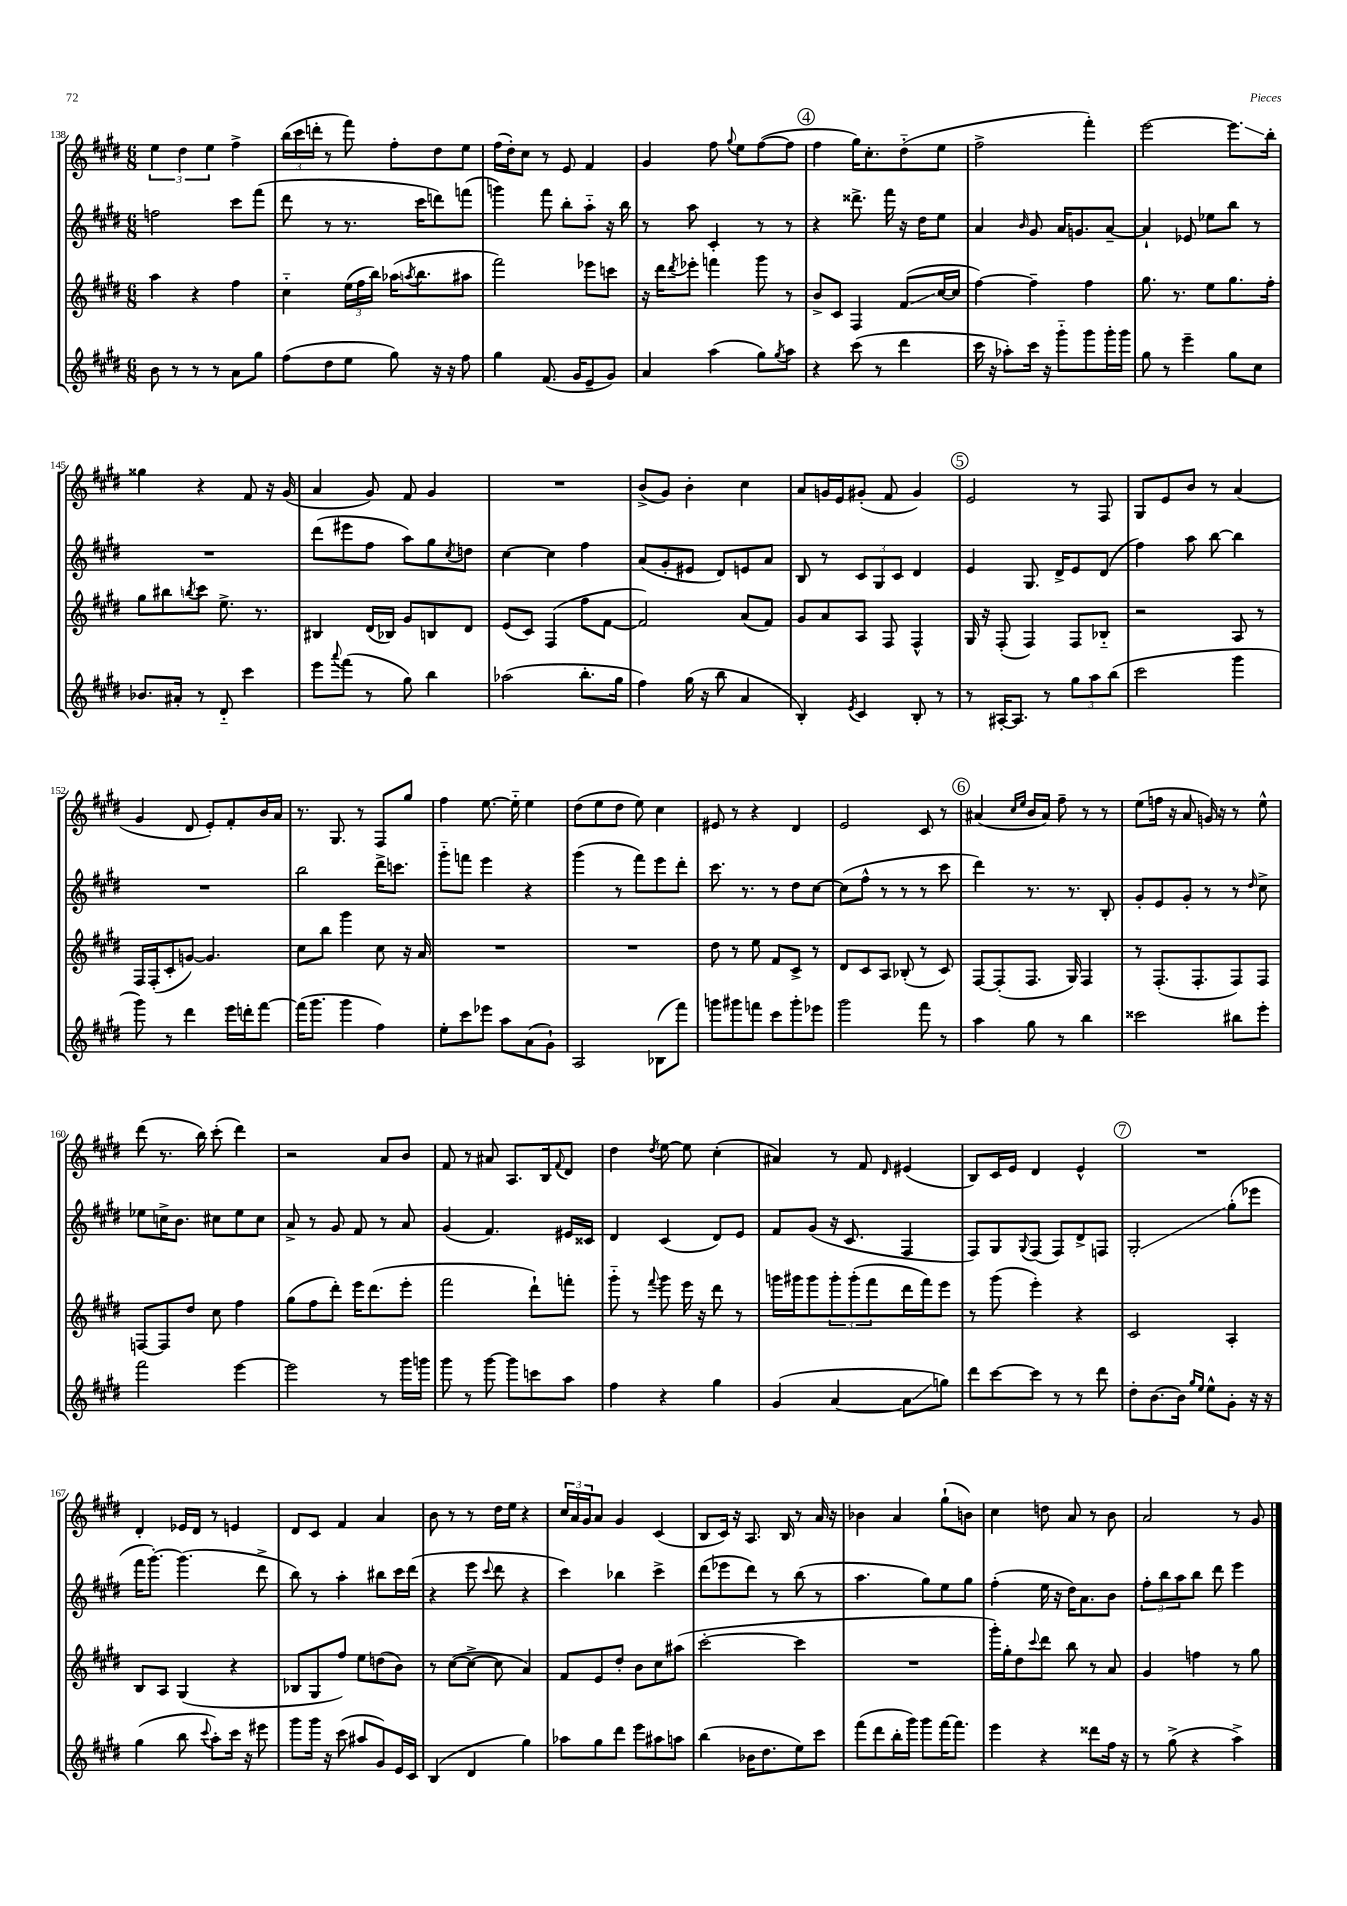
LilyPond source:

<<
\new StaffGroup <<
\new Staff = "s0" {
    \clef treble \key e \major \numericTimeSignature \time 6/8
    \tuplet 3/2 { e''4 dis''4 e''4 } fis''4-> |
    \tuplet 3/2 { b''16( cis'''16 d'''16-. } r8 fis'''8) fis''8-. dis''8 e''8 |
    fis''16( dis''16-.) cis''8 r8 e'8 fis'4 |
    gis'4 fis''8 \appoggiatura { gis''8 } e''8 fis''8~( fis''8 |
    \mark \markup { \circle "4" } fis''4 gis''16) cis''8.-. dis''8-_( e''8 |
    fis''2-> fis'''4-.) |
    e'''2~ e'''8.\glissando b''16-. |
    gisis''4 r4 fis'8 r16 gis'16( |
    a'4 gis'8) fis'8 gis'4 |
    R2. |
    b'8->( gis'8) b'4-. cis''4 |
    a'8 g'16 e'16 gis'8-.( fis'8 gis'4) |
    \mark \markup { \circle "5" } e'2 r8 fis8 |
    gis8 e'8 b'8 r8 a'4( |
    gis'4 dis'8 e'8-.) fis'8-. b'16 a'16 |
    r8. gis8. r8 fis8 gis''8 |
    fis''4 e''8.~ e''16-_ e''4 |
    dis''8( e''8 dis''8 e''8) cis''4 |
    eis'8 r8 r4 dis'4 |
    e'2 cis'8 r8 |
    \mark \markup { \circle "6" } ais'4( \grace { cis''16 e''16 } b'16 ais'16) fis''8-- r8 r8 |
    e''8( f''16 r16 a'8 g'16) r16 r8 e''8-^ |
    dis'''8( r8. b''16) cis'''8-.( dis'''4) |
    r2 a'8 b'8 |
    fis'8 r8 ais'8 a8. b16 \appoggiatura { fis'8 } dis'8 |
    dis''4 \acciaccatura { dis''8 } e''8~ e''8 cis''4-.( |
    ais'4) r8 fis'8 \grace { dis'16 } eis'4( |
    b8) cis'16 e'16 dis'4 e'4-^ |
    \mark \markup { \circle "7" } R2. |
    dis'4-. ees'16 dis'16 r8 e'4 |
    dis'8 cis'8 fis'4 a'4 |
    b'8 r8 r8 dis''16 e''16 r4 |
    \tuplet 3/2 { cis''16 a'16 gis'16 } a'8 gis'4 cis'4( |
    b8 cis'16) r16 a8. b16 r8 a'16 r16 |
    bes'4 a'4 gis''8-!( b'8) |
    cis''4 d''8 a'8 r8 b'8 |
    a'2 r8 gis'8 \bar "|." |
}
\new Staff = "s1" {
    \clef treble \key e \major \numericTimeSignature \time 6/8
    f''2 cis'''8 fis'''8( |
    dis'''8 r8 r8. cis'''16 d'''8) f'''8( |
    g'''4) fis'''8 b''8-. a''8-_ r16 b''16 |
    r8 a''8 cis'4-. r8 r8 |
    \mark \markup { \circle "4" } r4 disis'''8.-> fis'''16 r16 dis''16 e''8 |
    a'4 \grace { b'16 } gis'8 a'16 g'8. a'8~-- |
    a'4-! ees'8 ees''8 b''8 r8 |
    R2. |
    dis'''8( eis'''8 fis''8 a''8) gis''8 \acciaccatura { cis''8 } d''8 |
    cis''4~ cis''4 fis''4 |
    a'8( gis'8-. eis'8 dis'8) e'8 a'8 |
    b8 r8 \tuplet 3/2 { cis'8 gis8 cis'8 } dis'4 |
    \mark \markup { \circle "5" } e'4 gis8. dis'16-> e'8 dis'8( |
    fis''4) a''8 b''8~ b''4 |
    R2. |
    b''2 dis'''16-> c'''8. |
    gis'''8-_ f'''8 e'''4 r4 |
    gis'''4( r8 fis'''8) e'''8 dis'''8-. |
    cis'''8. r8. r8 dis''8 cis''8~ |
    cis''8( fis''8-^ r8 r8 r8 cis'''8 |
    \mark \markup { \circle "6" } dis'''4) r8. r8. b8-. |
    gis'8-. e'8 gis'8-. r8 r8 \grace { dis''16 } cis''8-> |
    ees''8 c''16-> b'8. cis''8 ees''8 cis''8 |
    a'8-> r8 gis'8 fis'8 r8 a'8 |
    gis'4( fis'4.) eis'16 cisis'16 |
    dis'4 cis'4( dis'8) e'8 |
    fis'8 gis'8( r16 cis'8. fis4 |
    fis8) gis8 \appoggiatura { gis8 } fis8( fis8) dis'8-> f8 |
    \mark \markup { \circle "7" } gis2-.\glissando gis''8-.( ees'''8 |
    fis'''16 gis'''8.~-.) gis'''4.( dis'''8-> |
    b''8) r8 a''4-. bis''8 cis'''16 dis'''16( |
    r4 e'''8 \appoggiatura { cis'''8 } dis'''8 r4 |
    cis'''4) bes''4 cis'''4-> |
    dis'''8( ees'''8 dis'''8) r8 b''8( r8 |
    a''4. gis''8) e''8 gis''8 |
    fis''4-.( e''16 r16 dis''16) a'8. b'8 |
    \tuplet 3/2 { fis''8-. b''8 a''8 } b''8 dis'''8 e'''4 \bar "|." |
}
\new Staff = "s2" {
    \clef treble \key e \major \numericTimeSignature \time 6/8
    a''4 r4 fis''4 |
    cis''4-_ \tuplet 3/2 { e''16( fis''16 b''16) } aes''16( \acciaccatura { a''8 } b''8. ais''8 |
    fis'''2) ees'''8 c'''8 |
    r16 dis'''16 \acciaccatura { dis'''8 } ees'''8-. f'''4 gis'''8 r8 |
    \mark \markup { \circle "4" } b'8-> cis'8 fis4 fis'8\glissando( cis''16~ cis''16 |
    fis''4~) fis''4-- fis''4 |
    gis''8. r8. e''8 gis''8. fis''16-. |
    gis''8 bis''8 \acciaccatura { b''8 } cis'''8 e''8.-> r8. |
    bis4 dis'16( bes16) gis'8 b8 dis'8 |
    e'8( cis'8) fis4( fis''8 fis'8~ |
    fis'2) a'8( fis'8) |
    gis'8 a'8 a8 fis8 fis4-^ |
    \mark \markup { \circle "5" } gis16 r16 fis8-.( fis4) fis8 bes8-_ |
    r2 a8 r8 |
    fis16 fis16-.( cis'8-. g'8~) g'4. |
    cis''8 b''8 gis'''4 cis''8 r16 a'16 |
    R2. |
    R2. |
    dis''8 r8 e''8 fis'8 cis'8-> r8 |
    dis'8 cis'8 a8 bes8-.( r8 cis'8) |
    \mark \markup { \circle "6" } fis8~ fis8-.( fis8. gis16) fis4 |
    r8 fis8.-.( fis8.-. fis8) fis8 |
    f8~ f8 dis''8 cis''8 fis''4 |
    gis''8( fis''8 dis'''8-.) e'''16 dis'''8.( e'''8-. |
    fis'''2 dis'''8-!) f'''8-. |
    gis'''8-_ r8 \appoggiatura { fis'''8 } gis'''8 e'''16 r16 dis'''8 r8 |
    g'''16 gis'''16 gis'''8 \tuplet 3/2 { gis'''8-. gis'''8-.( fis'''8 } dis'''16 fis'''16) e'''8 |
    r8 gis'''8( e'''4-.) r4 |
    \mark \markup { \circle "7" } cis'2 a4-. |
    b8 a8 gis4( r4 |
    bes8 gis8 fis''8) e''8 d''8( b'8) |
    r8 cis''8~( cis''8~-> cis''8 a'4) |
    fis'8 e'8 dis''8-. b'8 cis''8 ais''8( |
    cis'''2~-. cis'''4 |
    R2. |
    gis'''16-.) gis''16-. dis''8 \appoggiatura { cis'''8 } dis'''8 b''8 r8 a'8 |
    gis'4 f''4 r8 gis''8 \bar "|." |
}
\new Staff = "s3" {
    \clef treble \key e \major \numericTimeSignature \time 6/8
    b'8 r8 r8 r8 a'8 gis''8 |
    fis''8( dis''8 e''8 gis''8) r16 r16 fis''8 |
    gis''4 fis'8.( gis'16 e'8-- gis'8) |
    a'4 a''4( gis''8) \acciaccatura { gis''8 } a''8 |
    \mark \markup { \circle "4" } r4 cis'''8( r8 dis'''4 |
    cis'''16 r16 aes''8-.) cis'''16 r16 gis'''8-_ gis'''8 gis'''16-. gis'''16 |
    gis''8 r8 e'''4-- gis''8 cis''8 |
    bes'8. ais'16-. r8 dis'8-_ cis'''4 |
    e'''8 \appoggiatura { a'''8 } fis'''8( r8 gis''8) b''4 |
    aes''2( b''8.-. gis''16 |
    fis''4) gis''16( r16 b''8 a'4 |
    b4-.) \acciaccatura { e'8 } cis'4 b8-. r8 |
    \mark \markup { \circle "5" } r8 ais16~-. ais8. r8 \tuplet 3/2 { gis''8 a''8 b''8( } |
    cis'''2 gis'''4 |
    gis'''8) r8 dis'''4 e'''16 d'''16-. fis'''8~ |
    fis'''16( gis'''8. gis'''4 fis''4) |
    e''8-. cis'''8 ees'''8 a''8 a'8( gis'8-!) |
    a2 bes8( fis'''8) |
    g'''8 gis'''8 f'''8 cis'''8 gis'''8-. ees'''8 |
    gis'''2 fis'''8 r8 |
    \mark \markup { \circle "6" } a''4 gis''8 r8 b''4 |
    cisis'''2 bis''8 e'''8-. |
    fis'''2 e'''4~ |
    e'''2 r8 gis'''16 g'''16 |
    gis'''8 r8 gis'''8~ gis'''8 c'''8 a''8 |
    fis''4 r4 gis''4 |
    gis'4( a'4~ a'8\glissando g''8) |
    dis'''8 cis'''8~ cis'''8 r8 r8 dis'''8 |
    \mark \markup { \circle "7" } dis''8-. b'8.~ b'16 \grace { gis''16 e''16 } e''8-^ gis'8-. r16 r16 |
    gis''4( b''8 \appoggiatura { cis'''8 } a''8-.) cis'''16 r16 eis'''8 |
    gis'''8 gis'''16 r16 cis'''8( ais''8 gis'8) e'16 cis'16 |
    b4( dis'4 gis''4) |
    aes''8 gis''8 dis'''8 e'''8 ais''8 a''8 |
    b''4( bes'16 dis''8. e''8) cis'''8 |
    fis'''8( dis'''8 b''16-. gis'''16) gis'''8 fis'''16~ fis'''8. |
    e'''4 r4 disis'''8 fis''16 r16 |
    r8 gis''8->( r4 a''4->) \bar "|." |
}
>>
>>
\layout { \context { \Score currentBarNumber = #138 } }
